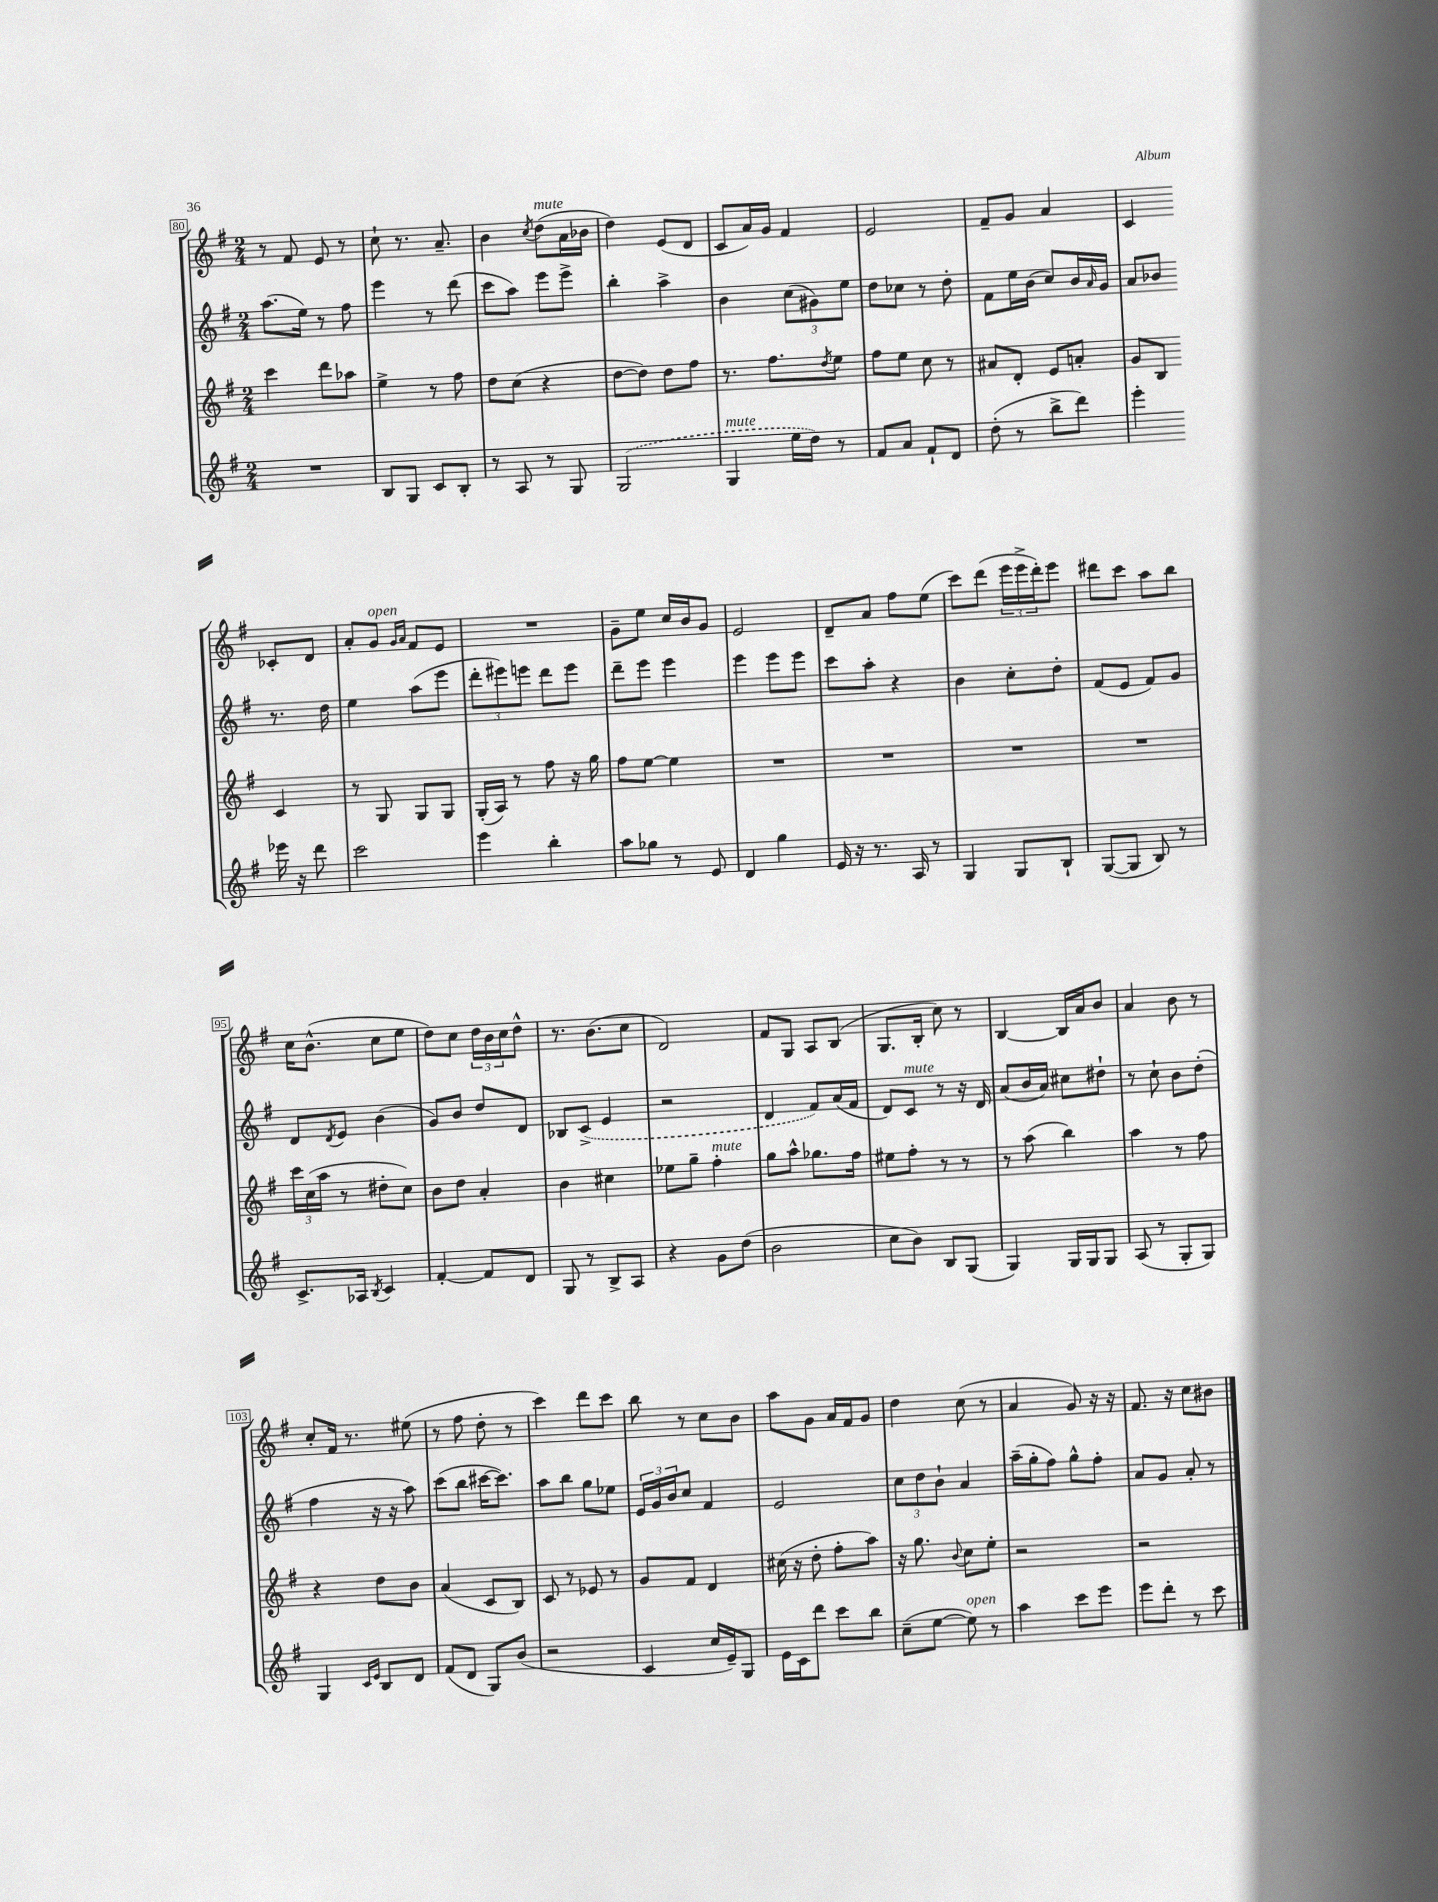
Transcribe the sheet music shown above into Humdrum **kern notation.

**kern	**kern	**kern	**kern
*part4	*part3	*part2	*part1
*staff4	*staff3	*staff2	*staff1
*clefG2	*clefG2	*clefG2	*clefG2
*k[f#]	*k[f#]	*k[f#]	*k[f#]
*M2/4	*M2/4	*M2/4	*M2/4
=80	=80	=80	=80
2r	4ccc\	(8.aa\L	8r
.	.	.	8f#/
.	.	16ee\Jk)	.
.	8ddd\L	8r	8e/
.	8aa-X\J	8ff#\	8r
=81	=81	=81	=81
8B/L	4ee^\	4eee\	8cc`\
8G/J	.	.	8.r
8c/L	8r	8r	.
.	.	.	8.a~/
8B'/J	8ff#\	(8ddd\	.
=82	=82	=82	=82
8r	8dd\L	8ccc\L	4b\
8A/	(8cc\J	8aa\J)	.
.	.	.	8qcc/
!	!	!	!LO:TX:a:i:t=mute
8r	4r	8eee\L	(8dd\L
8G/	.	8eee^\J	16a\L
.	.	.	16b-X\JJ
=83	=83	=83	=83
(2G/	[8dd\L	4bb'\	4dd\)
.	8dd\J])	.	.
.	8dd\L	4aa^\	(8e/L
.	8ff#\J	.	8d/J
=84	=84	=84	=84
!LO:TX:a:i:t=mute	!	!	!
4G/	8.r	4b\	8c/L
.	.	.	16a/L)
.	8.ff#\L	.	16g/JJ
16ee\LL	.	(12cc\L	4f#/
16dd\JJ)	.	.	.
.	.	12g#X\)	.
.	8qdd/	.	.
8r	8ee\J	.	.
.	.	12ee\J	.
=85	=85	=85	=85
8f#/L	8ff#\L	8dd\L	2e/
8a/J	8ee\J	8cc-X\J	.
8f#`/L	8cc\	8r	.
8d/J	8r	8dd'\	.
=86	=86	=86	=86
(8dd'\	8a#X/L	8f#\L	8f#~/L
8r	8d'/J	16ee\L	8g/J
.	.	(16b\JJ	.
8bb^\L	8e/L	8cc/L)	4a/
8ddd\J)	8an'/J	16b/L	.
.	.	16qqa/	.
.	.	16g/JJ	.
=87	=87	=87	=87
4eee'\	8g/L	8a/L	4c/
.	8B/J	8b-X/J	.
16eee-X\	4c/	8.r	8c-X'/L
16r	.	.	.
8ddd\	.	.	8d/J
.	.	16dd\	.
!!LO:LB:g=z
=88	=88	=88	=88
2ccc\	8r	4ee\	8a'/L
!	!	!	!LO:TX:a:i:t=open
.	8G/	.	8g/J
.	.	.	16qqg/LL
.	.	.	16qqa/JJ
.	8G/L	(8aa\L	8f#/L
.	8G/J	8eee\J	8e/J
=89	=89	=89	=89
4eee\	(16G'/LL	12ddd'\L	2r
.	16A/JJ)	.	.
.	.	12eee#X\)	.
.	8r	.	.
.	.	12eeen\J	.
4bb'\	8ff#\	8ddd\L	.
.	16r	8eee\J	.
.	16gg\	.	.
=90	=90	=90	=90
8aa\L	8ff#\L	8ddd~\L	8g~\L
8gg-X\J	[8ee\J	8eee\J	8ee\J
8r	4ee\]	4eee\	16cc/LL
.	.	.	16b/J
8e/	.	.	8g/J
=91	=91	=91	=91
4d/	2r	4eee\	2e/
4gg\	.	8eee\L	.
.	.	8eee\J	.
=92	=92	=92	=92
16e/	2r	8ccc\L	8d~/L
16r	.	.	.
8.r	.	8aa'\J	8a/J
.	.	4r	8ff#\L
16A/	.	.	.
8r	.	.	(8ee\J
=93	=93	=93	=93
4G/	2r	4b\	8ccc\L)
.	.	.	(8ddd\J
8G/L	.	8cc'\L	24eee\LL
.	.	.	24eee^\
.	.	.	24ddd'\J)
8B`/J	.	8dd'\J	8eee\J
=94	=94	=94	=94
([8G/L	2r	(8f#/L	8ddd#X\L
8G/J]	.	8e/J	8ccc\J
8B/)	.	8f#/L)	8aa\L
8r	.	8g/J	8bb\J
!!LO:LB:g=z
=95	=95	=95	=95
8.c^/L	24ccc\LL	8d/L	16cc\KL
.	(24cc\	.	.
.	.	.	(8.b^^\J
.	24aa\JJ	.	.
.	.	8qd/	.
.	8r	8e/J	.
16A-X/Jk	.	.	.
8qB/	.	.	.
4c/	8dd#X'\L	(4b\	8cc\L
.	8cc\J)	.	8ee\J
=96	=96	=96	=96
[4f#'/	8b\L	8g/L)	8dd\L)
.	8dd\J	8b/J	8cc\J
8f#/L]	4a'/	8dd/L	24dd\LL
.	.	.	24b\
.	.	.	24cc\J
8d/J	.	8d/J	8dd^^\J
=97	=97	=97	=97
8G/	4b\	8B-X/L	8.r
8r	.	(8c^/J	.
.	.	.	(8.b\L
8B^/L	4cc#X\	4e/	.
8A/J	.	.	8cc\J
=98	=98	=98	=98
4r	8ee-X\L	2r	2d/)
.	8gg~\J	.	.
!	!LO:TX:a:i:t=mute	!	!
8g\L	4ff#'\	.	.
(8dd\J	.	.	.
=99	=99	=99	=99
2b\	8gg\L	4d/	8f#/L
.	8aa^^\J	.	8G/J
.	8.gg-X\L	8f#/L)	8A/L
.	.	(16a/L	(8B/J
.	16ff#\Jk	16f#/JJ	.
=100	=100	=100	=100
8cc\L	8ee#X\L	8d/L)	8.G/L
!	!	!LO:TX:a:i:t=mute	!
8b\J)	8ff#'\J	8c/J	.
.	.	.	16B'/Jk
8B/L	8r	8r	8cc\)
(8G/J	8r	16r	8r
.	.	16d/	.
=101	=101	=101	=101
4G/)	8r	(8a/L	[4B/
.	(8aa\	16b/L	.
.	.	16a/JJ)	.
16G/LL	4bb\)	8cc#X\L	16B/LL]
16G/J	.	.	16a/J
8G/J	.	8dd#X`\J	8b/J
=102	=102	=102	=102
(8A/	4aa\	8r	4a/
8r	.	8cc`\	.
8G'/L	8r	8b\L	8b\
8G/J)	8ff#\	(8dd'\J	8r
!!LO:LB:g=z
=103	=103	=103	=103
4G/	4r	4ff#\	8cc'/L
.	.	.	16f#/Jk
.	.	.	8.r
16qqc/LL	.	.	.
16qqe/JJ	.	.	.
8B/L	8dd\L	16r	.
.	.	16r	.
8d/J	8b\J	8aa\)	(8ee#X\
=104	=104	=104	=104
(8f#/L	(4a/	(8ccc\L	8r
8d/J	.	8bb\J	8ff#\
8G/L)	8c/L	[16ccc#X\KL	8dd'\
.	.	8.ccc#\J])	.
(8b/J	8B/J)	.	8r
=105	=105	=105	=105
2r	8c/	8aa\L	4ccc\)
.	8r	8bb\J	.
.	8e-X/	8gg\L	8ddd\L
.	8r	8ee-X\J	8ccc\J
=106	=106	=106	=106
4c/	8g/L	24e/LL	8bb\
.	.	24g/	.
.	.	24b/J	.
.	8f#/J	8cc/J	8r
16cc/LL	4d/	4f#/	8cc\L
16e~/J)	.	.	.
8G/J	.	.	8b\J
=107	=107	=107	=107
16e\LL	(16cc#X\	2e/	8aa\L
16c\J	16r	.	.
8ddd\J	8dd'\	.	8g\J
8ccc\L	8ff#'\L	.	16a/LL
.	.	.	16f#/J
8bb\J	8aa\J)	.	8g/J
=108	=108	=108	=108
(8cc~\L	16r	12cc\L	4dd\
.	8.gg\	.	.
.	.	12dd\	.
[8ee\J	.	.	.
.	.	12b`\J	.
.	8qqb/	.	.
!LO:TX:a:i:t=open	!	!	!
8ee\])	8cc\L	4a/	(8cc\
8r	8ee'\J	.	8r
=109	=109	=109	=109
4aa\	2r	(16aa~\LL	4a/
.	.	16gg'\J	.
.	.	8ff#\J)	.
8ccc\L	.	8gg^^\L	8g/)
8eee\J	.	8ff#'\J	16r
.	.	.	16r
=110	=110	=110	=110
8eee\L	2r	8a/L	8.f#/
8ddd'\J	.	8g/J	.
.	.	.	16r
8r	.	8a'/	8cc\L
8ccc\	.	8r	8b#X\J
==	==	==	==
*-	*-	*-	*-
